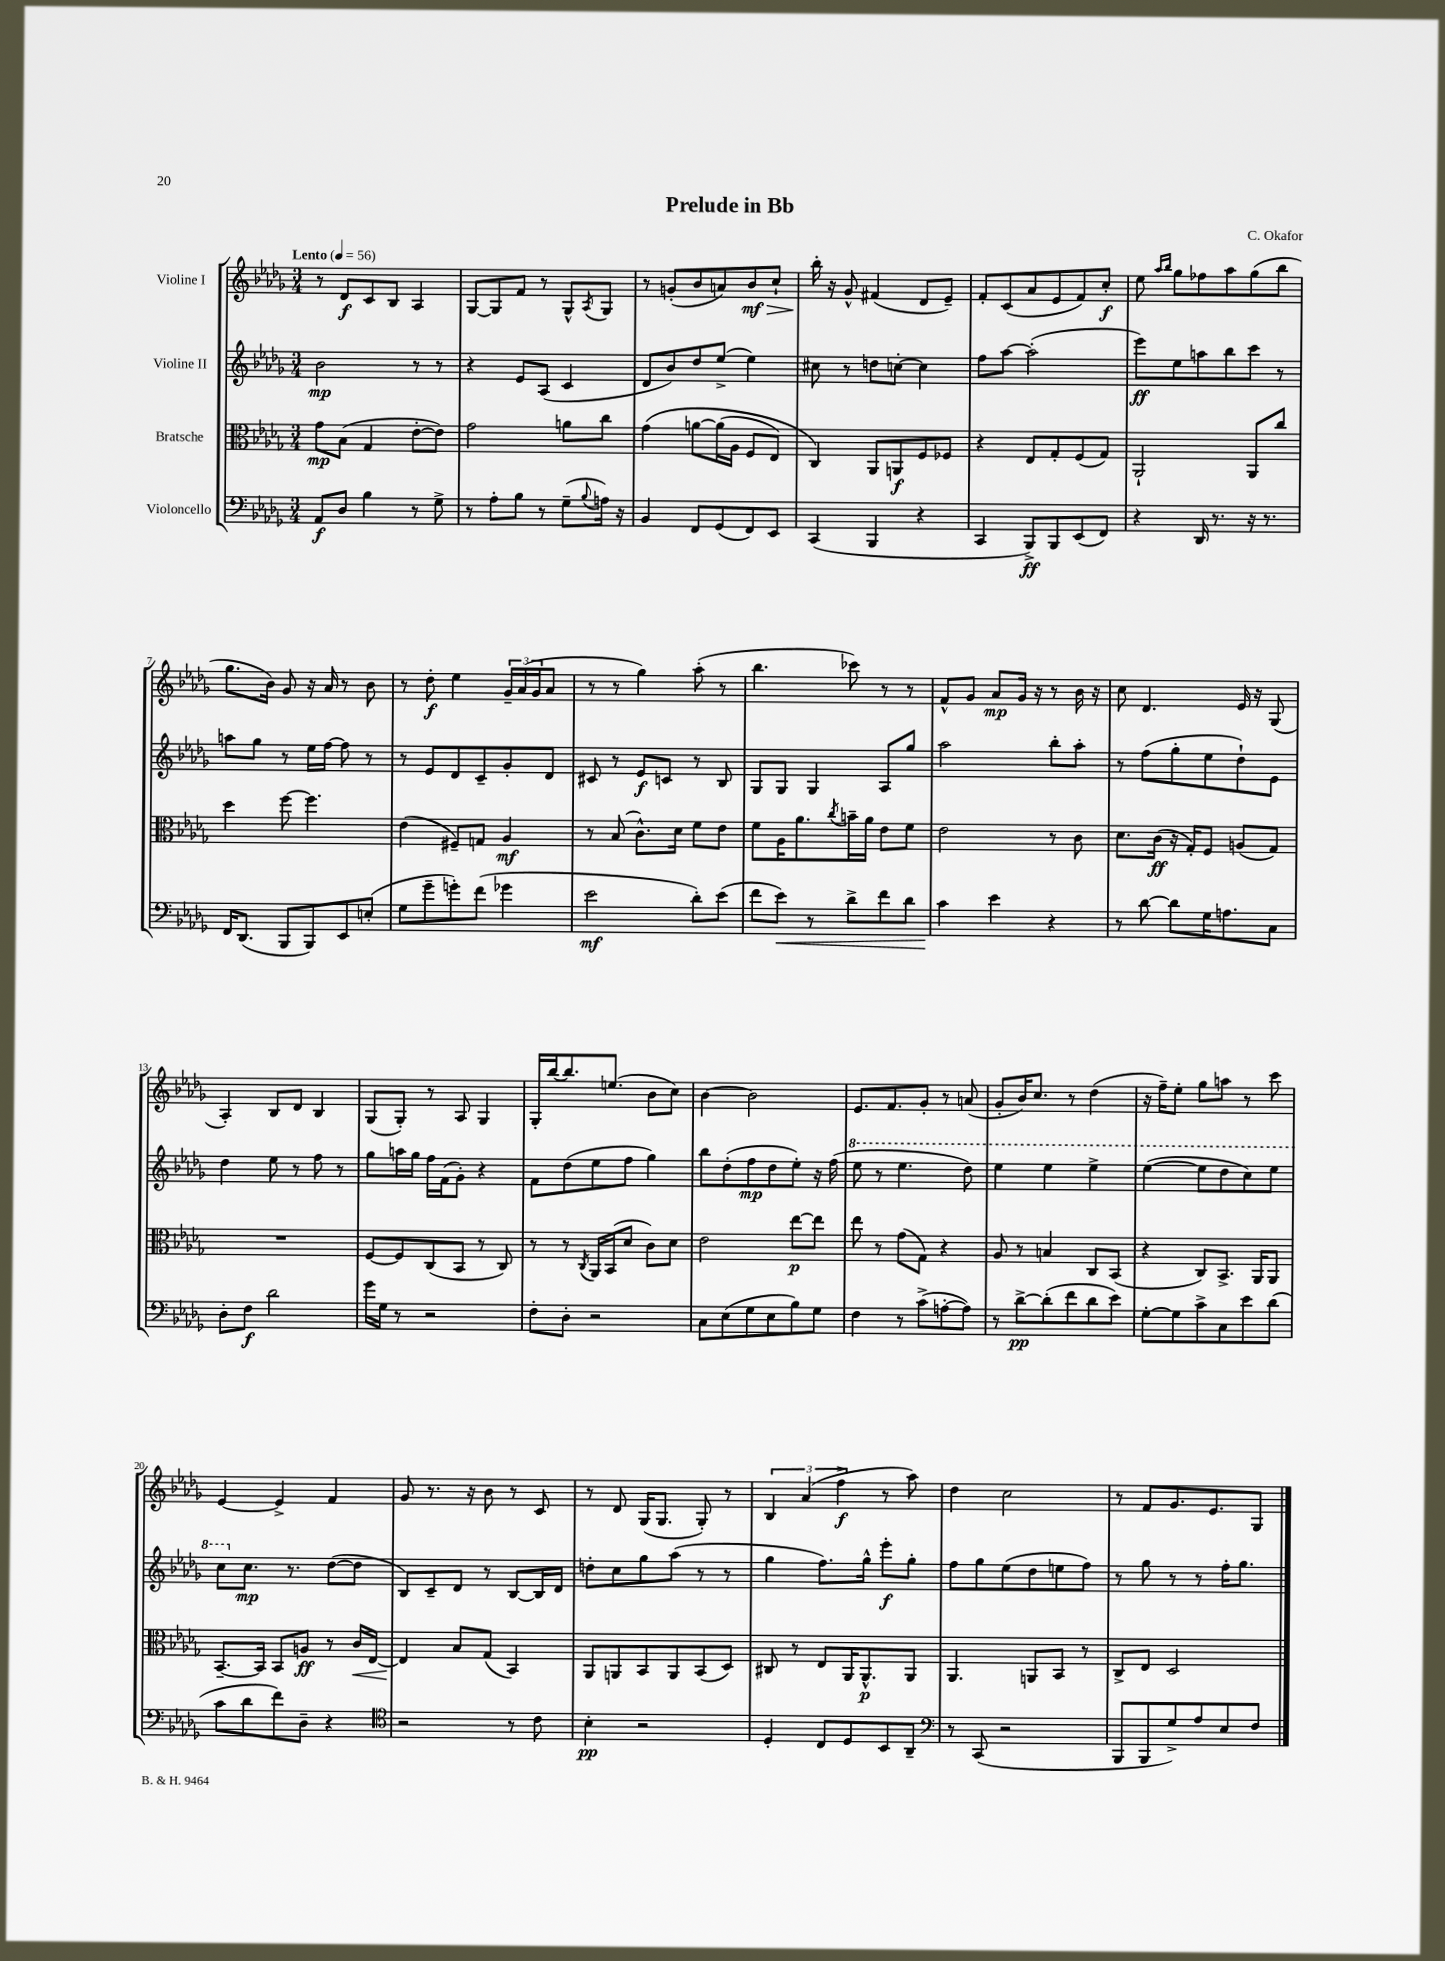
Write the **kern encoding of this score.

**kern	**kern	**kern	**kern
*staff4	*staff3	*staff2	*staff1
*clefF4	*clefC3	*clefG2	*clefG2
*k[b-e-a-d-g-]	*k[b-e-a-d-g-]	*k[b-e-a-d-g-]	*k[b-e-a-d-g-]
*M3/4	*M3/4	*M3/4	*M3/4
*MM56	*MM56	*MM56	*MM56
8AA-	8g-	2b-	8r
8D-	(8B-	.	8d-
4B-	4G-	.	8c
.	.	.	8B-
8r	[8e-'	8r	4A-
8G-^	8e-])	8r	.
=	=	=	=
8r	2g-	4r	[8G-
8A-'	.	.	8G-]
8B-	.	8e-	8f
8r	.	(8A-	8r
(8G-~	8a	4c	8G-^^
8qqB-	.	.	8qA-
16A)	8cc	.	8G-
16r	.	.	.
=	=	=	=
4BB-	&(4g-	8d-	8r
.	.	8b-)	(8g'
8FF	[8a	8dd-	8b-
(8GG-	(16a]	(8ee-^	8a)
.	16A-	.	.
8FF)	8F	4ee-)	8b-
8EE-	8E-)	.	8cc`
=	=	=	=
(4CC	4C&)	8cc#	16bb-'
.	.	.	16r
.	.	8r	8g-^^
4BBB-	8AA-	8dd	(4f#
.	8AA	[8cc'	.
4r	8F	4cc]	8d-
.	8F-	.	8e-~)
=	=	=	=
4CC	4r	8ff	8f'
.	.	[8aa-	(8c
8BBB-^)	8E-	(2aa-']	8a-
8BBB-	8G-'	.	8e-
(8EE-	(8F	.	8f)
8FF)	8G-)	.	8cc'
=	=	=	=
4r	2AA-`	8eee-)	8ee-
.	.	.	16qqaa-
.	.	.	16qqbb-
.	.	8ee-	8gg-
16DD-	.	8aa	8ff-
8.r	.	.	.
.	.	8bb-	8aa-
16r	8AA-	8ccc	(8gg-
8.r	.	.	.
.	8cc	8r	8bb-
=	=	=	=
16FF	4dd-	8aa	8.gg-
(8.DD-	.	.	.
.	.	8gg-	.
.	.	.	16b-)
8BBB-	[8ff	8r	8g-
8BBB-)	4.ff]	16ee-	16r
.	.	[16ff	16a-
8EE-	.	8ff]	8r
(8E'	.	8r	8b-
=	=	=	=
8G-	(4e-	8r	8r
8g-~	.	8e-	8dd-'
8g')	8F#~)	8d-	4ee-
(8f	8G	8c~	.
4g-	4A-	8g-'	24g-~
.	.	.	(24a-
.	.	.	24g-
.	.	8d-	8a-
=	=	=	=
2e-	8r	8c#	8r
.	(8B-	8r	8r
.	8.c^^)	8e-	4gg-)
.	.	8c	.
.	16d-	.	.
8d-')	8f	8r	(8aa-'
(8e-	8e-	8B-	8r
=	=	=	=
8f	8f	8G-	4.bb-
8e-)	16A-	8G-	.
.	8.a-	.	.
8r	.	4G-	.
.	8qcc	.	.
8d-^	16b~	.	8ccc-)
.	16a-	.	.
8f	8e-	8A-	8r
8d-	8f	8gg-	8r
=	=	=	=
4c	2e-	2aa-	8f^^
.	.	.	8g-
4e-	.	.	8a-
.	.	.	16g-
.	.	.	16r
4r	8r	8bb-'	8r
.	8c	8aa-'	16b-
.	.	.	16r
=	=	=	=
8r	8.d-	8r	8cc
[8d-	.	(8ff	4.d-
.	(16c	.	.
8d-]	16r	8gg-'	.
.	16G-')	.	.
16G-	8F	8ee-	.
8.A	.	.	.
.	(8A	8dd-`)	16e-
.	.	.	16r
8C	8G-)	8e-	(8G-
=	=	=	=
8D-'	2.r	4dd-	4A-')
8F	.	.	.
2d-	.	8ee-	8B-
.	.	8r	8d-
.	.	8ff	4B-
.	.	8r	.
=	=	=	=
16g-	[8F	8gg-	(8G-
16G-	.	.	.
8r	8F]	16aa	8G-')
.	.	16gg-	.
2r	(8C	16ff	8r
.	.	(16f	.
.	8BB-	8g-')	8A-
.	8r	4r	4G-
.	8C)	.	.
=	=	=	=
8F'	8r	8f	16G-'
.	.	.	[16bb-
8D-'	8r	(8dd-	8.bb-]
.	8qC	.	.
2r	16AA-	8ee-	.
.	(16BB-	.	(8.ee
.	8d-	8ff	.
.	8c)	4gg-)	8b-
.	8d-	.	8cc)
=	=	=	=
8C	2e-	8bb-	[4b-
(8E-	.	(8dd-'	.
8G-	.	8ff	2b-]
8E-	.	8dd-	.
8B-)	[8ee-	8ee-')	.
8G-	8ee-]	16r	.
.	.	(16ff	.
=	=	=	=
4F	8ee-	8eee-	8.e-
.	8r	8r	.
.	.	.	8.f
8r	(8g-	4.eee-	.
(8c^	8G-)	.	8g-'
[8A'	4r	.	8r
8A])	.	8ddd-)	(8a
=	=	=	=
8r	8A-	4eee-	8g-'
[8d-^	8r	.	16b-)
.	.	.	8.cc
(8d-']	4B	4eee-	.
8f	.	.	8r
8d-	8C	4eee-^	(4dd-
8e-)	(8BB-	.	.
=	=	=	=
[8G-'	4r	([4eee-	16r
.	.	.	16ff~)
8G-]	.	.	8ee-'
8c^	8C)	8eee-]	8gg-
8C	8.BB-^	8ddd-	8aa
8e-	.	8ccc)	8r
.	16AA-	.	.
(8d-	8AA-	8eee-	8ccc
=	=	=	=
8c	[8.BB-~	8ccc	[4e-
8d-	.	8.cc	.
.	16BB-]	.	.
8f)	8BB-	.	4e-^]
.	.	8.r	.
8D-~	8A	.	.
4r	8r	([8dd-	4f
.	16c	8dd-]	.
.	[16E-	.	.
=	=	=	=
*clefC4	*	*	*
2r	4E-]	8B-)	8g-
.	.	8c~	8.r
.	8B-	8d-	.
.	.	.	16r
.	(8G-	8r	8b-
8r	4BB-)	[8B-	8r
8c	.	16B-]	8c
.	.	16d-	.
=	=	=	=
4B-'	8AA-	8dd'	8r
.	8AA	8cc	8d-
2r	8BB-	8gg-	(16G-
.	.	.	8.G-
.	8AA	(8aa-	.
.	(8BB-	8r	8G-')
.	8D-)	8r	8r
=	=	=	=
4D-'	8C#	4gg-	6B-
.	8r	.	.
.	.	.	(6a-
8C	8E-	8.ff)	.
.	.	.	6ff^
8D-	16AA-	.	.
.	8.AA-^^	16gg-^^	.
8BB-	.	8eee-'	8r
8AA-~	8AA-	8gg-'	8aa-)
=	=	=	=
*clefF4	*	*	*
8r	4.AA-	8ff	4dd-
(8CC	.	8gg-	.
2r	.	(8ee-	2cc
.	8AA	8dd-	.
.	8BB-	8ee	.
.	8r	8ff)	.
=	=	=	=
8BBB-	8C^	8r	8r
8BBB-	8E-	8gg-	8f
8G-^)	2D-	8r	8.g-
8A-	.	8r	.
.	.	.	8.e-
8E-	.	16ff'	.
.	.	8.gg-	.
8F	.	.	8G-
==	==	==	==
*-	*-	*-	*-
